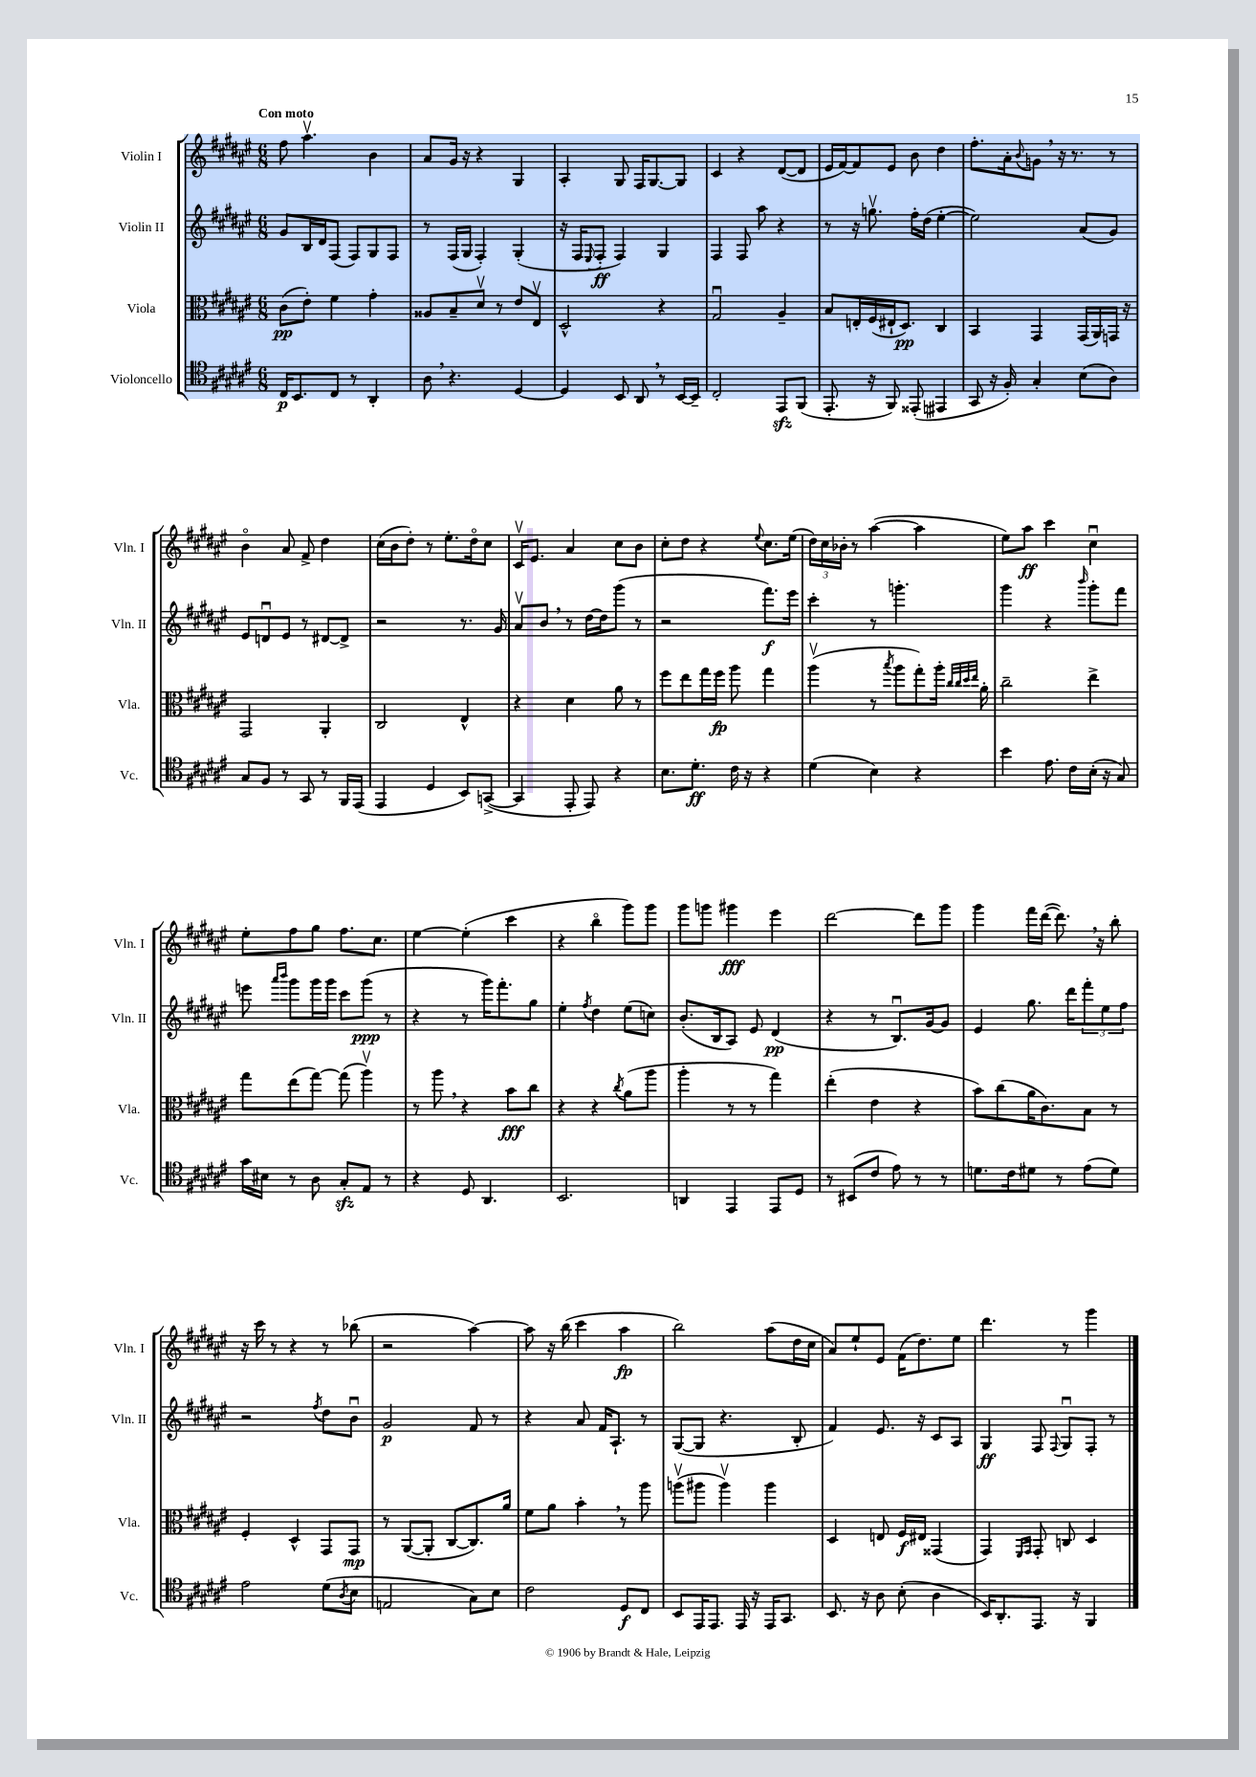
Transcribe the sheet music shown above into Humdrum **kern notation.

**kern	**kern	**kern	**kern
*staff4	*staff3	*staff2	*staff1
*clefC4	*clefC3	*clefG2	*clefG2
*k[f#c#g#d#a#e#]	*k[f#c#g#d#a#e#]	*k[f#c#g#d#a#e#]	*k[f#c#g#d#a#e#]
*M6/8	*M6/8	*M6/8	*M6/8
16C#	(8c#	8g#	8ff#
8.BB	.	.	.
.	8e#')	16B	4.aa#v
.	.	16d#	.
8C#	4f#	(8F#	.
8r	.	8F#)	.
4AA#'	4g#'	8G#	4b
.	.	8F#	.
=	=	=	=
8A#	8A##	8r	8a#
4.r	8B~	(16F#	16g#
.	.	16G#	16r
.	8d#v	4F#')	4r
.	8r	.	.
[4D#	8e#	(4G#'	4G#
.	8E#v	.	.
=	=	=	=
4D#]	2D#^^	16r	4A#'
.	.	16F#	.
.	.	8qqE#	.
.	.	8F#'	.
8BB	.	4F#)	8G#
8AA#	.	.	16F#
.	.	.	[8.G#
8r	4r	4G#	.
[16BB	.	.	8G#]
16BB~]	.	.	.
=	=	=	=
2C#'	2G#u	4F#	4c#
.	.	8F#	4r
.	.	8aa#	.
8EE#	4A#~	4r	([8d#
(8FF#	.	.	8d#]
=	=	=	=
8.EE#'	8B	8r	16e#
.	.	.	[16f#)
.	16E'	16r	8f#]
16r	(16F#	8.ggv	.
8FF#)	16E#`	.	8e#
.	8.D#)	.	.
(8EE##'	.	16ff#'	8b
.	.	(16dd#	.
4EE#	4C#	[4ee#'	4dd#
=	=	=	=
8GG#	4BB	2ee#])	8.ff#'
16r	.	.	.
16F#')	.	.	16a#'
.	.	.	8qqb
4G#'	4GG#	.	8g
.	.	.	16r
.	.	.	8.r
(8B	(16GG#	(8a#	.
.	16AA#)	.	.
8A#)	16GG	8g#)	8r
.	16r	.	.
=	=	=	=
8G#	2GG#	8e#	4bo
8F#	.	8du	.
8r	.	8e#	8a#
8GG#	.	8r	8f#^
8r	4AA#'	[8d#	4dd#
16FF#	.	8d#^]	.
(16EE#	.	.	.
=	=	=	=
4EE#	2C#	2r	(16cc#
.	.	.	16b
.	.	.	8dd#')
4D#	.	.	8r
.	.	.	8.ee#'
8BB)	4E#^^	8.r	.
.	.	.	16dd#o
([8GG^	.	.	8cc#
.	.	16g#	.
=	=	=	=
4GG]	4r	8a#v	16c#v
.	.	.	8.e#
.	.	8b	.
8EE#'	4d#	8r	4a#
8EE#)	.	[16dd#	.
.	.	16dd#]	.
4r	8a#	(8ggg#	8cc#
.	8r	8r	8b
=	=	=	=
8.B	8ff#	2r	8cc#'
.	8ee#	.	8dd#
8.d#'	.	.	.
.	16gg#	.	4r
.	16ff#	.	.
16c#	8aa#	.	.
16r	.	.	.
.	.	.	8qqee#
4r	4gg#	8.fff#)	8.cc#
.	.	16eee#	(16ee#
=	=	=	=
(4d#	(4aa#v	4ccc#'	24dd#)
.	.	.	24cc#
.	.	.	24b-'
.	.	.	8r
4B)	8r	8r	([4aa#
.	8qbb	.	.
.	8aa#	4.ggg'	.
4r	8gg#')	.	4aa#]
.	16aa#'	.	.
.	32qqcc#	.	.
.	32qqcc#	.	.
.	32qqdd#	.	.
.	32qqee#	.	.
.	16a#'	.	.
=	=	=	=
4b	2cc#~	4ggg#	8ee#)
.	.	.	8aa#
8.e#	.	4r	4ccc#
16c#	.	.	.
.	.	16qqbbb	.
(16B'	4ee#^	8ggg#'	4cc#u
16r	.	.	.
8G#)	.	8fff#	.
=	=	=	=
16g#	8gg#	8eee	8ee#'
16B#	.	.	.
.	.	16qqaaa#	.
.	.	16qqbbb	.
8r	(8ee#	8ggg#	8ff#
8A#	[8gg#)	16ggg#	8gg#
.	.	16ggg#	.
8G#'	(8gg#]	8ccc#	8.ff#
8E#	4aa#v)	(8ggg#	.
.	.	.	8.cc#
8r	.	8r	.
=	=	=	=
4r	8r	4r	[4ee#
.	8aa#	.	.
8D#	4r	8r	(4ee#']
4.AA#	.	16ggg#)	.
.	.	8.fff#'	.
.	8b	.	4ccc#
.	8cc#	8gg#	.
=	=	=	=
2.BB	4r	4ee#'	4r
.	.	8qff#	.
.	4r	4dd#	4bbo
.	8qcc#	.	.
.	(8a#	(8ee#	8ggg#)
.	8aa#	8cc)	8ggg#
=	=	=	=
4AA	4aa#'	(8.b'	8ggg#
.	.	.	8ggg
.	.	16B	.
4EE#	8r	8A#)	4ggg#
.	8r	8e#	.
8EE#	4gg#)	(4d#	4eee#
8D#	.	.	.
=	=	=	=
8r	(4ee#'	4r	[2ddd#
(8BB#	.	.	.
8c#	4e#	8r	.
8e#)	.	8.Bu)	.
8r	4r	.	8ddd#]
.	.	[16g#	.
8r	.	8g#]	8ggg#
=	=	=	=
8.d	8b)	4e#	4ggg#
.	(8cc#	.	.
16c#	.	.	.
8d#	16a#	8.gg#	16fff#
.	8.c#)	.	([16ddd#
8r	.	.	8.ddd#])
.	.	16ddd#	.
(8e#	8B	12fff#'	.
.	.	.	16r
.	.	12ee#	.
8d#)	8r	.	8bb'
.	.	12ff#	.
=	=	=	=
2e#	4F#'	2r	16r
.	.	.	16ccc#
.	.	.	8r
.	4D#^^	.	4r
.	.	8qff#	.
(8d#	8GG#	8dd#	8r
8qA#	.	.	.
8B	8GG#	8bu	(8bb-
=	=	=	=
2E	8r	2g#	2r
.	([8AA#	.	.
.	8AA#']	.	.
.	[8C#	.	.
8G#)	8.C#])	8f#	[4aa#)
8B	.	8r	.
.	16a#	.	.
=	=	=	=
2c#	8f#	4r	8aa#]
.	8a#	.	16r
.	.	.	(16bb
.	4b'	8a#	4ccc#
.	.	16f#	.
.	.	8.A#`	.
8D#	8r	.	4aa#
8C#	8aa#	8r	.
=	=	=	=
8BB	(8aav	([8G#	2bb)
16EE#	8aa#	8G#]	.
8.EE#	.	.	.
.	4aa#v)	4.r	.
16EE#	.	.	.
16r	.	.	.
16EE#	4aa#	.	(8aa#
8.GG#	.	.	.
.	.	8B'	16dd#
.	.	.	16cc#
=	=	=	=
8.BB	4D#	4f#)	8a#)
.	.	.	8ee#`
16r	.	.	.
8A#	8E	8.e#	8e#
(8B'	16F#	.	(16f#
.	16E#	16r	8.dd#)
4A#	(4GG##	8c#	.
.	.	8A#	8ee#
=	=	=	=
16BB)	4GG#)	4G#	4.ddd#
8.AA#'	.	.	.
.	16qqFF#	.	.
.	16qqGG#	.	.
8.EE#	8GG#'	8F#	.
.	.	8qqF#	.
.	8C	8G#u	8r
16r	.	.	.
4FF#	4D#	8F#'	4ggg#
.	.	8r	.
==	==	==	==
*-	*-	*-	*-
